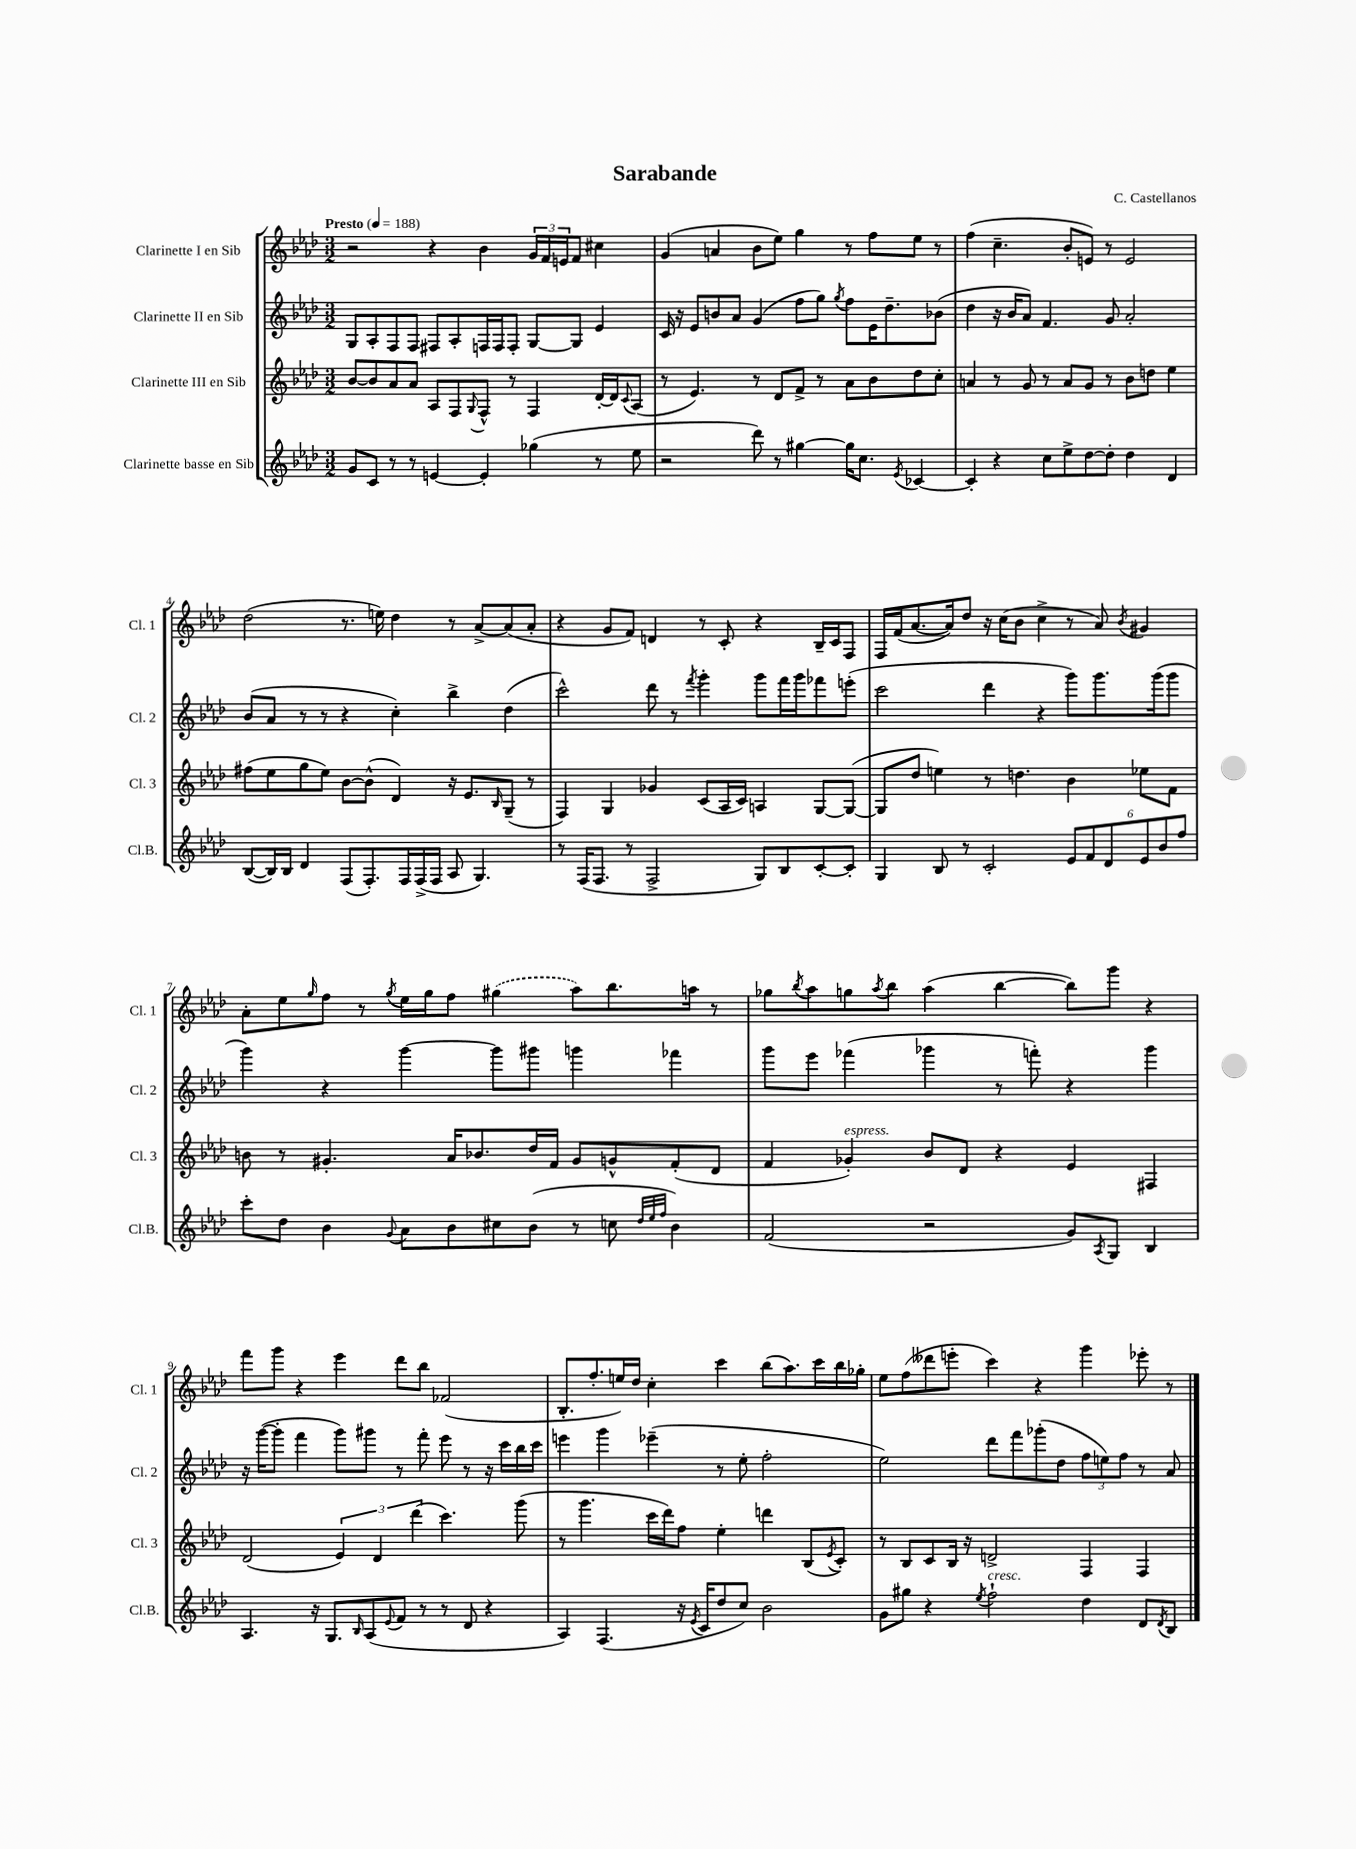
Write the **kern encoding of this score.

**kern	**kern	**kern	**kern
*staff4	*staff3	*staff2	*staff1
*clefG2	*clefG2	*clefG2	*clefG2
*k[b-e-a-d-]	*k[b-e-a-d-]	*k[b-e-a-d-]	*k[b-e-a-d-]
*M3/2	*M3/2	*M3/2	*M3/2
*MM188	*MM188	*MM188	*MM188
8g/L	[8b-/L	8G/L	2r
8c/J	8b-/]	8A-'/	.
8r	8a-/	8F/	.
8r	8a-/J	8F/J	.
[4e/	8A-/L	8F#/L	4r
.	8F/	8A-'/	.
.	8qqG/	.	.
4e'/]	8F^^/J	16F/L	4b-\
.	.	16F/J	.
.	8r	8F'/J	.
(4gg-\	4F/	[8G/L	24g/LL
.	.	.	24f/
.	.	.	24e/J
.	.	8G/]J	8f/J
8r	[16d-'/LL	4e-/	4cc#\
.	16d-/]J	.	.
.	8qqc/	.	.
8ee-\	(8A-/J	.	.
=	=	=	=
2r	8r	16c/	(4g/
.	.	16r	.
.	4.e-/)	8e-/L	.
.	.	8b/	4a/
.	.	8a-/J	.
8ddd-\)	8r	(4g/	8b-\L
8r	8d-/L	.	8ee-\J)
[4gg#\	8f^/J	8ff\L	4gg\
.	8r	8gg\J)	.
.	.	8qgg/	.
16gg#\]LK	8a-\L	8ff\L	8r
8.cc\J	.	.	.
.	8b-\	16e-\K	8ff\L
.	.	8.dd-~\	.
8qe-/	.	.	.
[4c-/	8dd-\	.	8ee-\J
.	8cc'\J	(8b-\J	8r
=	=	=	=
4c-'/]	4a/	4dd-\	(4ff\
4r	8r	16r	4.cc~\
.	.	16b-/LK	.
.	8g/	8a-/J)	.
8cc\L	8r	4.f/	.
8ee-^\	8a/L	.	8b-'/L
[8dd-\	8g/J	.	8e/J)
8dd-'\]J	8r	8g/	8r
4dd-\	8b-\L	2a-'/	2e/
.	8dd\J	.	.
4d-/	4ee-\	.	.
=	=	=	=
([8B-/L	(8ff#\L	(8b-/L	(2dd-\
16B-/]L)	8ee-\	8a-/J	.
16B-/JJ	.	.	.
4d-/	8gg\	8r	.
.	8ee-\J)	8r	.
(8F/L	[8b-\L	4r	8.r
8.F'/)	(8b-^^\]J	.	.
.	.	.	16ee\)
.	4d-/)	4cc'\)	4dd-\
16F/L	.	.	.
(16F^/	.	.	.
16F/JJ	.	.	.
8A-/	16r	4bb-^\	8r
.	8.e-/L	.	.
4.G/)	.	.	[8a-^/L
.	16qqB-/	.	.
.	(8G~/J	(4dd-\	(8a-/]
.	8r	.	8a-'/J
=	=	=	=
8r	4F/)	2ccc^^\)	4r
(16F/LK	.	.	.
8.F/J	.	.	.
.	4G/	.	8g/L
8r	.	.	8f/J)
2F^/	4g-/	8ddd-\	4d/
.	.	8r	.
.	.	8qfff/	.
.	(8c/L	4ggg'\	8r
.	16A-/L	.	8c'/
.	16c/JJ)	.	.
8G/L)	4A/	8ggg\L	4r
8B-/	.	16fff\L	.
.	.	16ggg\J	.
[8c'/	[8G/L	8fff-\	16B-~/LL
.	.	.	16c/J
8c'/]J	(8G/_J	(8eee'\J	8F/J
=	=	=	=
4G/	8G/]L	2ccc\	16F/LL
.	.	.	(16f/J
.	8dd-/J	.	[8.a-/
8B-/	4ee\)	.	.
.	.	.	16a-/]k)
8r	.	.	8dd-/J
2c'/	8r	4ddd-\	16r
.	.	.	(16cc\LK
.	4.dd\	.	8b-\J
.	.	4r	4cc^\
12e-/L	4b-\	8ggg\L)	8r
12f/	.	.	.
.	.	8.ggg\	8a-/)
12d-/	.	.	.
.	.	.	8qb-/
12e-/	8ee-\L	.	4g#/
.	.	(16ggg\k	.
12b-/	.	.	.
.	8f\J	8ggg\J	.
12ff/J	.	.	.
=	=	=	=
8ccc'\L	8b\	4ggg\)	8a-'\L
8dd-\J	8r	.	8ee-\
.	.	.	16qqgg/
4b-\	4.g#'/	4r	8ff\J
.	.	.	8r
8qqg/	.	.	8qgg/
8a-\L	.	[4ggg\	16ee-\LL
.	.	.	16gg\J
8b-\	16a-/LK	.	8ff\J
.	8.b-/	.	.
8cc#\	.	8ggg\]L	(4gg#\
(8b-\J	16dd-/L	8ggg#\J	.
.	16f/JJ	.	.
8r	8g#/L	4ggg\	8aa-\L)
8cc\	8g^^/	.	8.bb-\
32qqdd-/LLL	.	.	.
32qqee-/	.	.	.
32qqff/JJJ	.	.	.
4b-\)	(8f'/	4fff-\	.
.	.	.	16aa\Jk
.	8d-/J	.	8r
=	=	=	=
(2f/	4f/	8ggg\L	8gg-\L
.	.	.	8qbb-/
.	.	8eee-\J	8aa-\
.	4g-'/)	(4fff-\	8gg\
.	.	.	8qaa-/
.	.	.	8bb-\J
2r	8b-/L	4ggg-\	(4aa-\
.	8d-/J	.	.
.	4r	8r	[4bb-\
.	.	8fff'\)	.
8g/L)	4e-/	4r	8bb-\]L)
8qA-/	.	.	.
8G/J	.	.	8ggg\J
4B-/	4F#/	4ggg-\	4r
=	=	=	=
4.A-/	(2d-/	16r	8fff\L
.	.	([16ggg\LK	.
.	.	8ggg'\]J	8ggg\J
.	.	4fff\	4r
16r	.	.	.
8.G/L	.	.	.
.	6e-/)	8ggg\L)	4eee-\
16qqB-/	.	.	.
(8A-/	.	8ggg#\J	.
.	6d-/	.	.
8qqe-/	.	.	.
8f/J	.	8r	8ddd-\L
.	(6ddd-\	.	.
8r	.	8fff'\	8bb-\J
8r	4.ccc\)	8eee-\	(2f-/
8d-/	.	8r	.
4r	.	16r	.
.	.	16ccc\LL	.
.	(8ggg\	16bb-\	.
.	.	16ccc\JJ	.
=	=	=	=
4A-/)	8r	4eee\	8.B-'/L
.	4.ggg\	.	.
.	.	.	8.ff'/
(4.F/	.	4ggg\	.
.	.	.	16ee/L)
.	.	.	16dd-/JJ
.	16ccc\LL	(4eee-~\	4cc'\
.	16ddd-\J)	.	.
16r	8ff\J	.	.
8qe-/	.	.	.
16c/LK	.	.	.
8dd-/	4ee-'\	8r	4ccc\
8cc/J)	.	8ee-'\	.
2b-\	4ddd\	2ff'\	(8bb-\L
.	.	.	8.aa-\)
.	(8B-/L	.	.
.	.	.	16ccc\L
.	8qe-/	.	.
.	8c'/J)	.	16bb-\
.	.	.	16gg-'\JJ
=	=	=	=
8g\L	8r	2ee-\)	8ee-\L
8gg#\J	8B-/L	.	(8ff\
4r	8c/	.	8ddd--\
.	16B-/Jk	.	8eee'\J
.	16r	.	.
8qee-/	.	.	.
2ff`\	2d^/	8ddd-\L	4ccc\)
.	.	8fff\	.
.	.	(8ggg-'\	4r
.	.	8dd-\J	.
4dd-\	4F/	12ff\L	4ggg\
.	.	12ee\)	.
.	.	12ff\J	.
8d-/L	4F/	8r	8eee-'\
8qd-/	.	.	.
8B-/J	.	8a-/	8r
==	==	==	==
*-	*-	*-	*-
